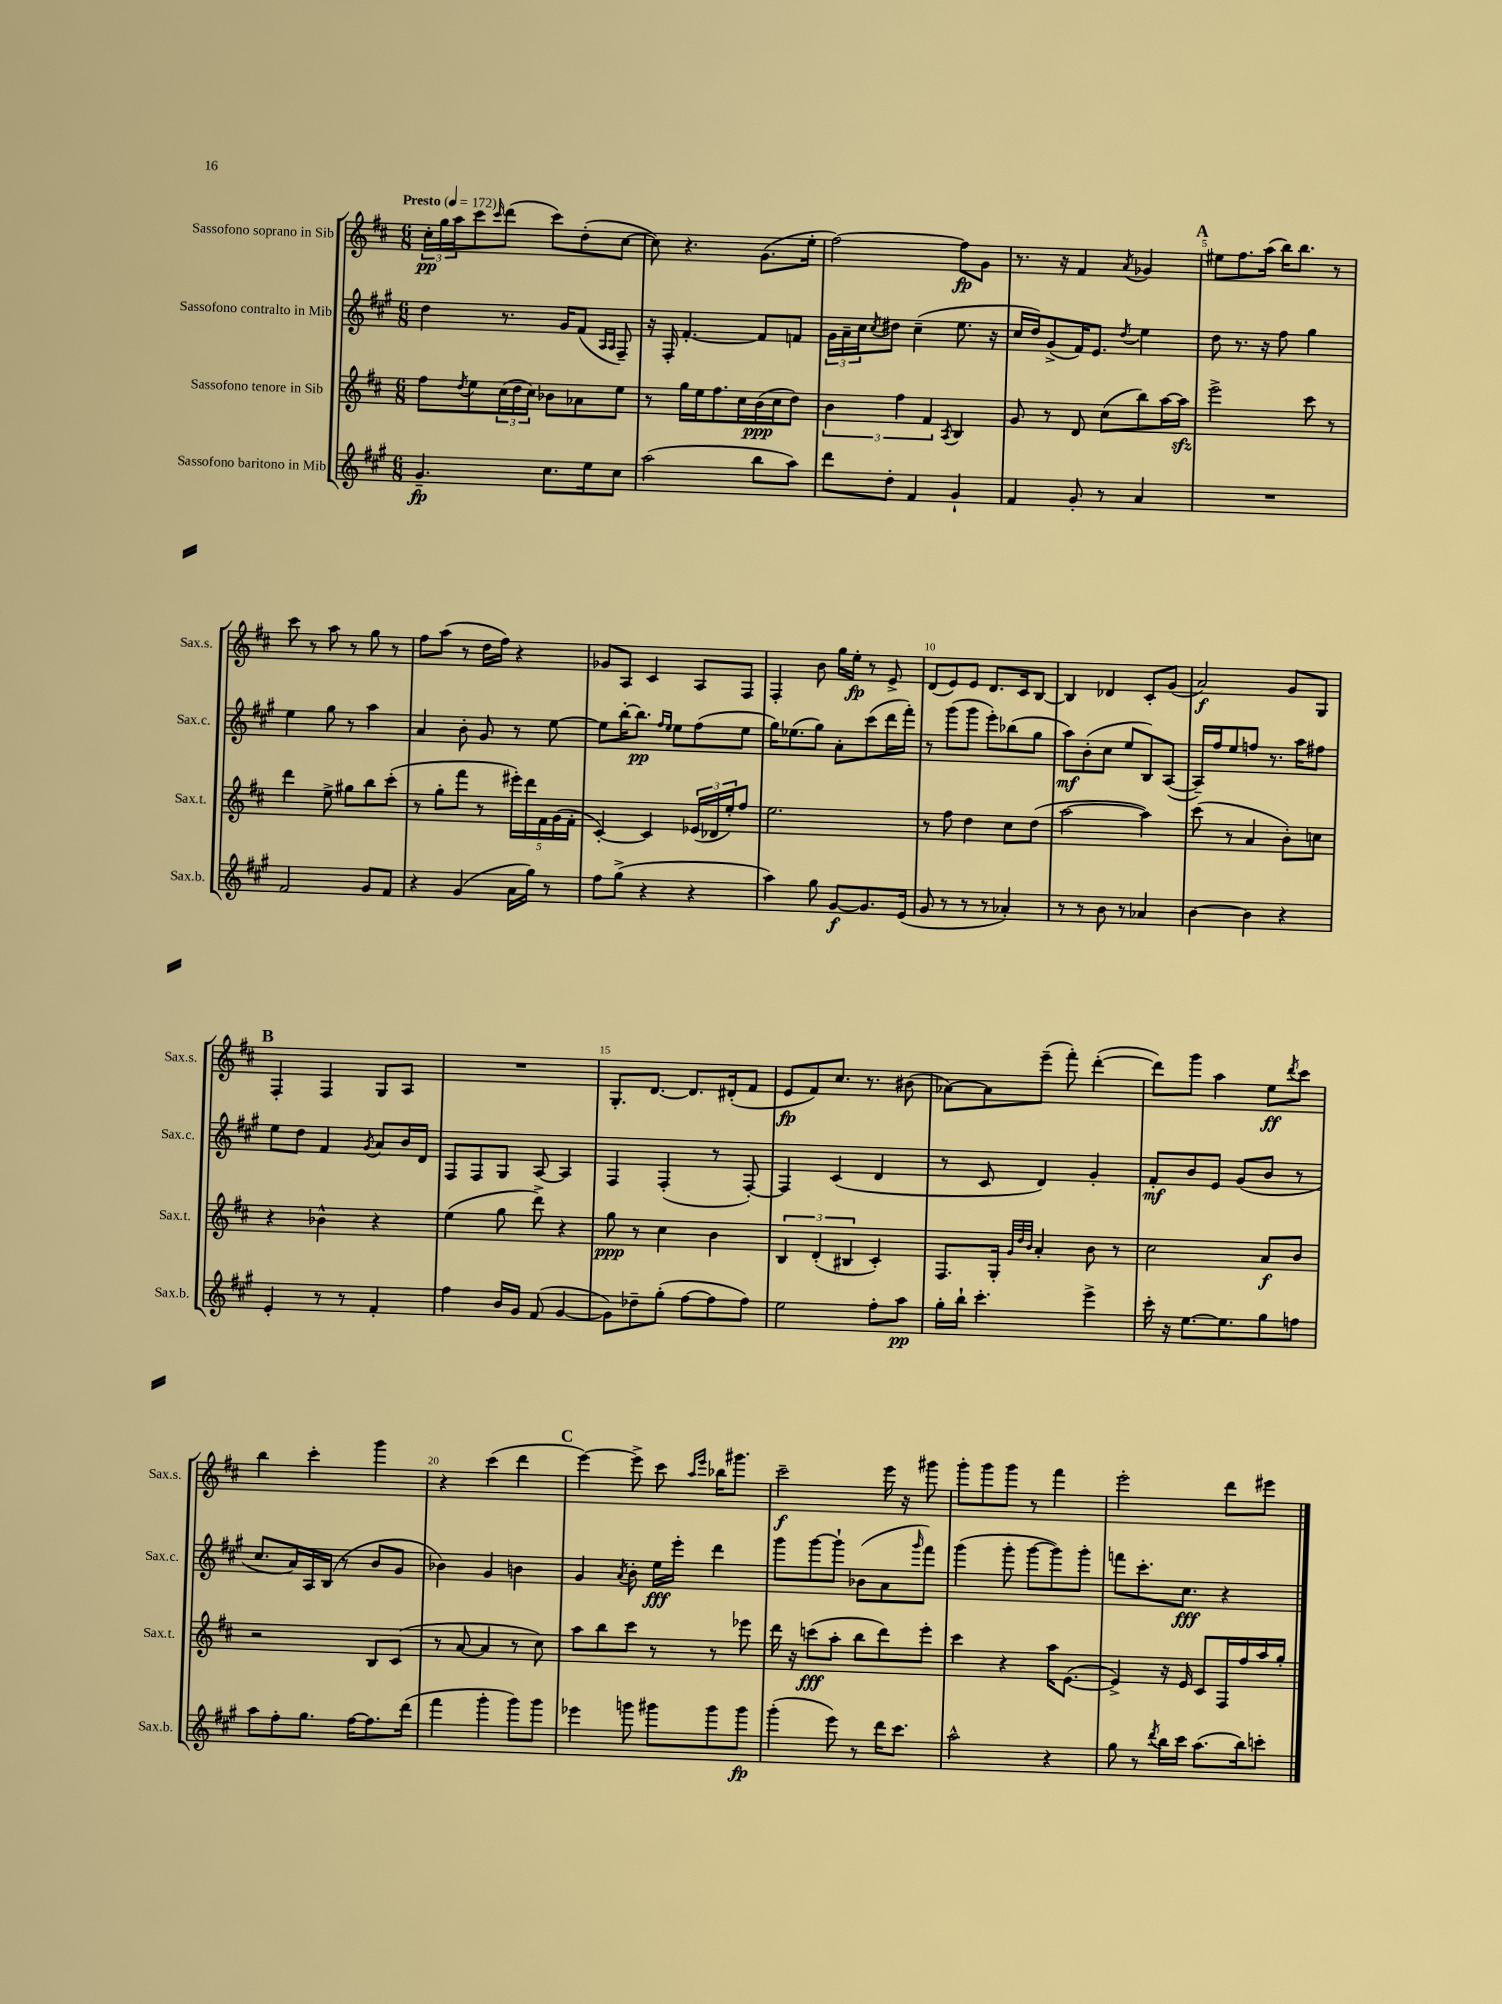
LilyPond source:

<<
\new StaffGroup <<
\new Staff = "s0" \with { instrumentName = "Sassofono soprano in Sib" shortInstrumentName = "Sax.s." } {
    \clef treble \key d \major \numericTimeSignature \time 6/8 \tempo "Presto" 4 = 172
    \tuplet 3/2 { cis''16-.\pp g''16 a''16 } cis'''8 \grace { cis'''16 } d'''8( cis'''8) d''8-.( cis''8~ |
    cis''8) r4. g'8.( e''16-. |
    fis''2~) fis''8\fp g'8 |
    r8. r16 fis'4 \acciaccatura { a'8 } ges'4 |
    \mark \markup { \bold "A" } eis''8 fis''8. a''16( b''16) b''8. r8 |
    cis'''8 r8 a''8 r8 g''8 r8 |
    fis''8 a''8( r8 d''16 fis''16) r4 |
    ges'8 a8 cis'4 a8 fis8 |
    fis4-. b'8 g''16 e''16-.\fp r8 e'8-> |
    d'8( e'8) e'8 d'8. cis'16 b8~ |
    b4 des'4 cis'8-. g'8( |
    a'2\f) g'8 g8 |
    \mark \markup { \bold "B" } fis4-. fis4 g8 a8 |
    R2. |
    g8.-. d'8.~ d'8. dis'16-.( fis'8 |
    e'8\fp fis'8) cis''8. r8. bis'8( |
    aes'8~) aes'8 e'''8--( fis'''8-.) d'''4~-.( |
    d'''8) g'''8 a''4 e''8\ff \acciaccatura { d'''8 } cis'''8 |
    b''4 cis'''4-. g'''4 |
    r4 cis'''4( d'''4 |
    \mark \markup { \bold "C" } e'''4~) e'''8-> cis'''8 \grace { a''16 e'''16 } bes''16 gis'''8. |
    cis'''2--\f e'''16 r16 gis'''8 |
    g'''8-. g'''8 g'''8 r8 fis'''4 |
    e'''2-. d'''8 eis'''8 \bar "|." |
}
\new Staff = "s1" \with { instrumentName = "Sassofono contralto in Mib" shortInstrumentName = "Sax.c." } {
    \clef treble \key a \major \numericTimeSignature \time 6/8
    d''4 r8. gis'16 fis'8( \grace { a16 a16 } fis8--) |
    r16 fis16-. fis'4.~-. fis'8 f'8 |
    \tuplet 3/2 { gis'16 a'16-- cis''16 } \acciaccatura { cis''8 } dis''8 cis''4--( e''8. r16 |
    cis''16 d''16) gis'8->( fis'16) e'8. \acciaccatura { d''8 } e''4 |
    \mark \markup { \bold "A" } d''8 r8. r16 fis''8 gis''4 |
    e''4 gis''8 r8 a''4 |
    a'4 b'8-. gis'8 r8 e''8~ |
    e''8 b''16~-. b''8.\pp \grace { fis''16 e''16 } e''8 fis''8( e''8 |
    gis''16) ees''8.( gis''8) a'8-. cis'''8( d'''16 fis'''16-.) |
    r8 gis'''8( gis'''8 e'''8-.) bes''8( gis''8 |
    a''8\mf) b'8-.( cis''8 e''8 b8) a8~( |
    a16--) fis''16 e''8 f''8 r8. a''16 fis''8 |
    \mark \markup { \bold "B" } e''8 d''8 fis'4 \acciaccatura { gis'8 } a'8 b'16 d'16 |
    fis8 fis8 gis8 a8~ a4 |
    fis4 fis4-.( r8 fis8~-.) |
    fis4 cis'4( d'4 |
    r8 cis'8 d'4) gis'4-. |
    fis'8-.\mf b'8 e'8 gis'8( b'8 r8 |
    cis''8. a'16) a16 b16( r8 b'8 gis'8 |
    bes'4) gis'4 b'4 |
    \mark \markup { \bold "C" } gis'4 \acciaccatura { a'8 } b'8-. e''16\fff e'''16-. d'''4 |
    gis'''8 gis'''8~ gis'''8-! bes'8( a'8 \grace { gis'''16 } fis'''8) |
    gis'''4( gis'''8-. gis'''8~ gis'''8) gis'''8-. |
    f'''8 cis'''8.-. cis''8.\fff r4 \bar "|." |
}
\new Staff = "s2" \with { instrumentName = "Sassofono tenore in Sib" shortInstrumentName = "Sax.t." } {
    \clef treble \key d \major \numericTimeSignature \time 6/8
    fis''8 \acciaccatura { d''8 } e''8 \tuplet 3/2 { cis''16( d''16 cis''16) } bes'8 aes'8 e''8 |
    r8 g''16 e''16 fis''8. cis''16 b'16\ppp( cis''16 d''8) |
    \tuplet 3/2 { b'4 fis''4 fis'4 } \acciaccatura { a8 } b4 |
    g'8 r8 d'8 cis''8( b''8) a''16~ a''16\sfz |
    \mark \markup { \bold "A" } e'''2-> cis'''8 r8 |
    d'''4 e''8-> gis''8 b''8 cis'''8-.( |
    r8 g''8-. fis'''8 r8 \tuplet 5/4 { eis'''16-.) d'''16 fis'16 g'16( fis'16-. } |
    cis'4~-.) cis'4 \tuplet 3/2 { ees'16( des'16 e''16-.) } fis''8 |
    e''2. |
    r8 fis''8 d''4 cis''8 d''8( |
    a''2~ a''4) |
    cis'''8( r8 a'4 b'8-.) c''8 |
    \mark \markup { \bold "B" } r4 bes'4-^ r4 |
    e''4( g''8 d'''8->) r4 |
    g''8\ppp r8 cis''4 b'4 |
    \tuplet 3/2 { b4 d'4-.( bis4 } cis'4-.) |
    fis8. g16-. \grace { g'32 d''32 b'32 } a'4-. b'8 r8 |
    cis''2 a'8\f b'8 |
    r2 b8 cis'8( |
    r8 a'8~ a'4 r8 cis''8) |
    \mark \markup { \bold "C" } a''8 b''8 cis'''8 r8 r8 ees'''8 |
    d'''16 r16 c'''8\fff( a''8-. b''8 d'''8) e'''8-. |
    cis'''4 r4 a''16 e'8.~( |
    e'4->) r16 e'16 cis'8 fis16 fis''16 a''16 g''16-. \bar "|." |
}
\new Staff = "s3" \with { instrumentName = "Sassofono baritono in Mib" shortInstrumentName = "Sax.b." } {
    \clef treble \key a \major \numericTimeSignature \time 6/8
    gis'4.--\fp cis''8. e''16 cis''8 |
    a''2( b''8 a''8) |
    d'''8 d''8-. fis'4 gis'4-! |
    fis'4 gis'8-. r8 a'4 |
    \mark \markup { \bold "A" } R2. |
    fis'2 gis'8 fis'8 |
    r4 gis'4( a'16 gis''16) r8 |
    fis''8 gis''8->( r4 r4 |
    a''4) gis''8 gis'8~\f gis'8. e'16( |
    gis'8 r8 r8 r8 aes'4-.) |
    r8 r8 b'8 r8 aes'4 |
    b'4~ b'4 r4 |
    \mark \markup { \bold "B" } e'4-. r8 r8 fis'4-. |
    fis''4 b'16 gis'16 fis'8( gis'4~ |
    gis'8) des''8-- gis''8-.( fis''8~ fis''8 fis''8) |
    e''2 fis''8-. a''8\pp |
    gis''16-. b''16-! cis'''4.-. e'''4-> |
    cis'''16-. r16 e''8.~ e''8. gis''8 f''8 |
    a''8 fis''8-. gis''8. fis''16~ fis''8. d'''16( |
    fis'''4 gis'''4-. gis'''8) gis'''8 |
    \mark \markup { \bold "C" } ees'''4 g'''8 gis'''8 gis'''8 gis'''8\fp |
    gis'''4-.( e'''8) r8 d'''16 cis'''8. |
    a''2-^ r4 |
    gis''8 r8 \acciaccatura { d'''8 } b''16 cis'''16 a''8.( b''16) c'''8-. \bar "|." |
}
>>
>>
\layout { \context { \Score \override BarNumber.break-visibility = ##(#f #t #t) barNumberVisibility = #(every-nth-bar-number-visible 5) } }
